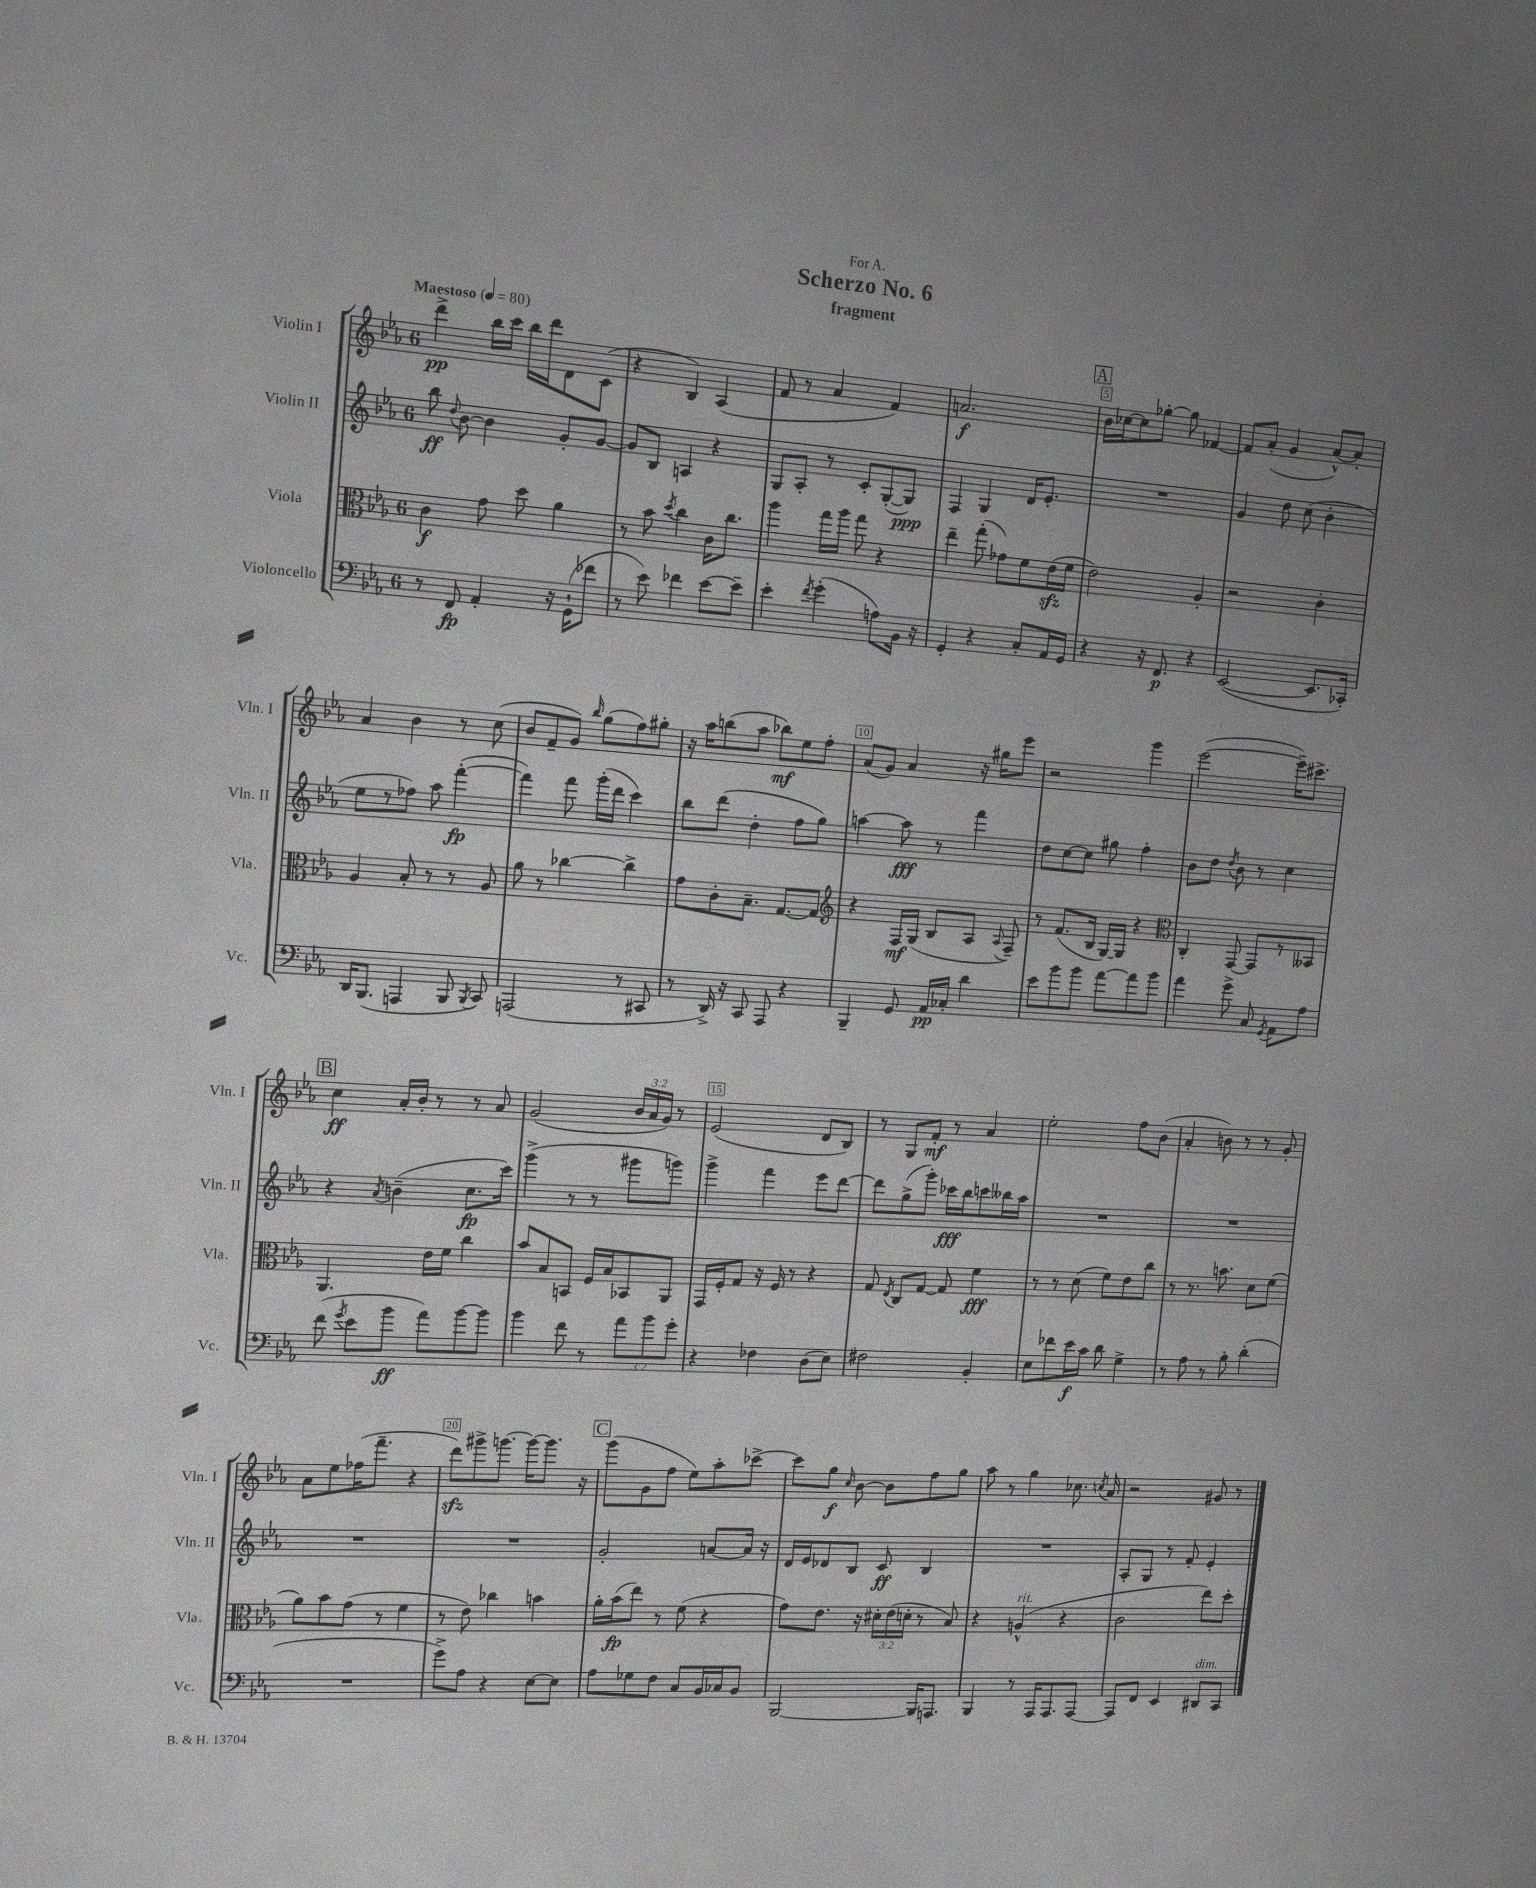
\header { title = "Scherzo No. 6" subtitle = "fragment" dedication = "For A." }
<<
\new StaffGroup <<
\new Staff = "s0" \with { instrumentName = "Violin I" shortInstrumentName = "Vln. I" } {
    \clef treble \key ees \major \once \override Staff.TimeSignature.style = #'single-digit \time 6/8 \override Staff.TupletNumber.text = #tuplet-number::calc-fraction-text \tempo "Maestoso" 4 = 80
    \autoBeamOff d'''4->\pp bes''16[ c'''16] bes''16[ d'''16 d'8 c'8]( |
    r4 bes4) aes4( |
    f'8 r8 aes'4 f'4) |
    a'2.\f |
    \mark \markup { \box "A" } bes'16[ ces''16~ ces''8 ges''8]~-. ges''8 fes'4~ |
    fes'8[ aes'8]-.( g'4 aes'8[~-^) aes'8]-. |
    aes'4 bes'4 r8 c''8( |
    bes'8[ f'8-- g'8]) \grace { bes''16 } g''8[( f''8) gis''8]-. |
    r16 aes''16[ b''8( aes''8] bes''8[\mf) ees''8 f''8]-. |
    aes'8[( g'8]) aes'4 r16 gis''16[ ees'''8] |
    r2 g'''4 |
    ees'''2~( ees'''16[--) cis'''8.]-> |
    \mark \markup { \box "B" } c''4\ff aes'16[-. bes'16]-. r8 r8 aes'8 |
    g'2( \tuplet 3/2 { bes'16[ aes'16 g'16]) } r8 |
    ees'2( d'8[ bes8]) |
    r8 g8[ f'8]-.\mf r8 aes'4 |
    ees''2-. f''8[ bes'8]( |
    aes'4-. b'8) r8 r8 g'8-. |
    aes'8[ ees''8 fes''16( f'''8.]-- r4 |
    d'''8[\sfz) gis'''8-> g'''8.]~ g'''16[~ g'''8.] r16 |
    \mark \markup { \box "C" } g'''8[( g'8 f''8] ees''8[) aes''8-. ces'''8]~-> |
    ces'''8[ g''8]\f \grace { c''16 } bes'8~ bes'8[ f''8 g''8] |
    aes''8 r8 g''4 ces''8. \acciaccatura { c''8 } aes'16 |
    r2 gis'8 r8 \bar "|." |
}
\new Staff = "s1" \with { instrumentName = "Violin II" shortInstrumentName = "Vln. II" } {
    \clef treble \key ees \major \once \override Staff.TimeSignature.style = #'single-digit \time 6/8
    \autoBeamOff bes''8\ff \appoggiatura { d''8 } bes'8~ bes'4 g'8[-. g'8]~ |
    g'8[ bes8] a4 r4 |
    g8[ aes8]-. r8 c'8[-. g8~-.( g8]\ppp) |
    f4 g4 d'16[ ees'8.]-. |
    \mark \markup { \box "A" } R2. |
    g'4 d''8 c''8( bes'4-. |
    ees''8[ r8 fes''8]) aes''8 f'''4~-.\fp( |
    f'''4) f'''8 g'''16[-.( d'''16] c'''4) |
    bes''8[ d'''8]( d''4-. f''8[ g''8]) |
    a''4~ a''8\fff r8 f'''4 |
    d''8[ c''8~ c''8] gis''8 f''4-. |
    bes'8[ d''8] \acciaccatura { d''8 } bes'8 r8 c''4 |
    \mark \markup { \box "B" } r4 \acciaccatura { aes'8 } b'4--( c''8.[\fp c'''16]) |
    g'''4->( r8 r8 gis'''8[ g'''8]) |
    g'''4-> f'''4 ees'''8[ d'''8]~ |
    d'''8[ g''8->( g'''8]-.) ces'''16[\fff bes''16 c'''8 beses''16 aes''16] |
    R2. |
    R2. |
    R2. |
    R2. |
    \mark \markup { \box "C" } g'2-. a'8[~ a'16] r16 |
    d'16[ ees'16 des'8 bes8] c'8\ff bes4 |
    R2. |
    aes8[-. g8] r8 f'8-. ees'4-. \bar "|." |
}
\new Staff = "s2" \with { instrumentName = "Viola" shortInstrumentName = "Vla." } {
    \clef alto \key ees \major \once \override Staff.TimeSignature.style = #'single-digit \time 6/8 \override Staff.TupletNumber.text = #tuplet-number::calc-fraction-text
    \autoBeamOff c'4\f g'8 d''8 aes'4 |
    r8 bes'8 \acciaccatura { d''8 } c''4 c'16[ c''8.] |
    aes''4 g''16[ aes''16] g''8 r4 |
    ees''4-- g''8-.( ges'8[) f'8 ees'16\sfz( f'16] |
    \mark \markup { \box "A" } ees'2) aes4-. |
    r2 c'4-. |
    aes4 bes8-. r8 r8 aes8 |
    aes'8 r8 ces''4~ ces''4-> |
    g'8[ c'8-. bes8.]-- g8.[~ g8] |
    \clef treble r4 f16[\mf g16]( bes8[ aes8] \appoggiatura { aes8 } f8--) |
    r8 f'8.[( bes16] g16[~) g16] r4 |
    \clef alto c4-. g,8~ g,8[ r8 beses,8] |
    \mark \markup { \box "B" } aes,4. ees'16[ f'16] c''4 |
    bes'8[ bes8 b,8] f16[ bes16 bes,8 aes,8] |
    g,16[ f16-. g8] r16 f16 r8 r4 |
    g8 \acciaccatura { ees8 } c8[ g8]~ g8 f'4\fff |
    r8 r8 d'8( f'8[) ees'8 c''8] |
    r8 r8. b'8. d'8[ f'8]( |
    aes'8[) bes'8 g'8]( r8 f'4 |
    r8 ees'8) ces''4 b'4 |
    \mark \markup { \box "C" } aes'16[-. bes'16\fp( ees''8]) r8 f'8( r4 |
    g'8[) ees'8.] r16 \tuplet 3/2 { dis'16[-. ees'16( d'16]-. } r8 bes8) |
    r4 a4-^^\markup { \italic "rit." }( r4 |
    c'2 ees''8[) d''8]-. \bar "|." |
}
\new Staff = "s3" \with { instrumentName = "Violoncello" shortInstrumentName = "Vc." } {
    \clef bass \key ees \major \once \override Staff.TimeSignature.style = #'single-digit \time 6/8 \override Staff.TupletNumber.text = #tuplet-number::calc-fraction-text
    \autoBeamOff r8 f,8\fp aes,4-. r16 g,16[-!( fes'8] |
    r8 ees'8) fes'4 ees'8[~ ees'8]-- |
    ees'4-. \acciaccatura { f'8 } g'4-.( a8[) bes,16] r16 |
    g,4-. r4 c8[-. aes,16 g,16] |
    \mark \markup { \box "A" } r4 r16 f,8.\p r4 |
    ees,2~( ees,8.[ ces,16]-.) |
    d,16[ bes,,8.]( a,,4 bes,,8 \acciaccatura { bes,,8 } c,8) |
    a,,2( r8 cis,8 |
    r8 d,16->) r16 c,8 aes,,8 r4 |
    bes,,4-- g,8 aes,16[\pp ces16]-. d'4 |
    ees'8[ bes'8 bes'8] aes'8[~ aes'8 bes'8] |
    aes'4 g'8-> c8 \acciaccatura { g,8 } aes,8[ aes8] |
    \mark \markup { \box "B" } f'8( \acciaccatura { g'8 } ees'8[ bes'8]\ff aes'8[) bes'8~ bes'8] |
    bes'4 f'8 r8 \tuplet 3/2 { aes'8[ bes'8 g'8]-. } |
    r4 fes4 d8[( ees8]) |
    fis2 bes,4-. |
    ees8[ fes'8 ees'16\f c'16] d'8 g4-> |
    r8 aes8 r8 bes8-. d'4-.( |
    R2. |
    g'8[->) aes8] r4 ees8[~ ees8] |
    \mark \markup { \box "C" } aes8[ ges8 f8] c8[ bes,16 ces16 bes,8] |
    bes,,2~ bes,,16[ a,,8.] |
    bes,,4 r8 aes,,16[ aes,,8. aes,,8]~ |
    aes,,8[ f,8] ees,4 dis,8[^\markup { \italic "dim." } c,8] \bar "|." |
}
>>
>>
\layout { \context { \Score \override BarNumber.break-visibility = ##(#f #t #t) barNumberVisibility = #(every-nth-bar-number-visible 5) \override BarNumber.stencil = #(make-stencil-boxer 0.1 0.3 ly:text-interface::print) } }
